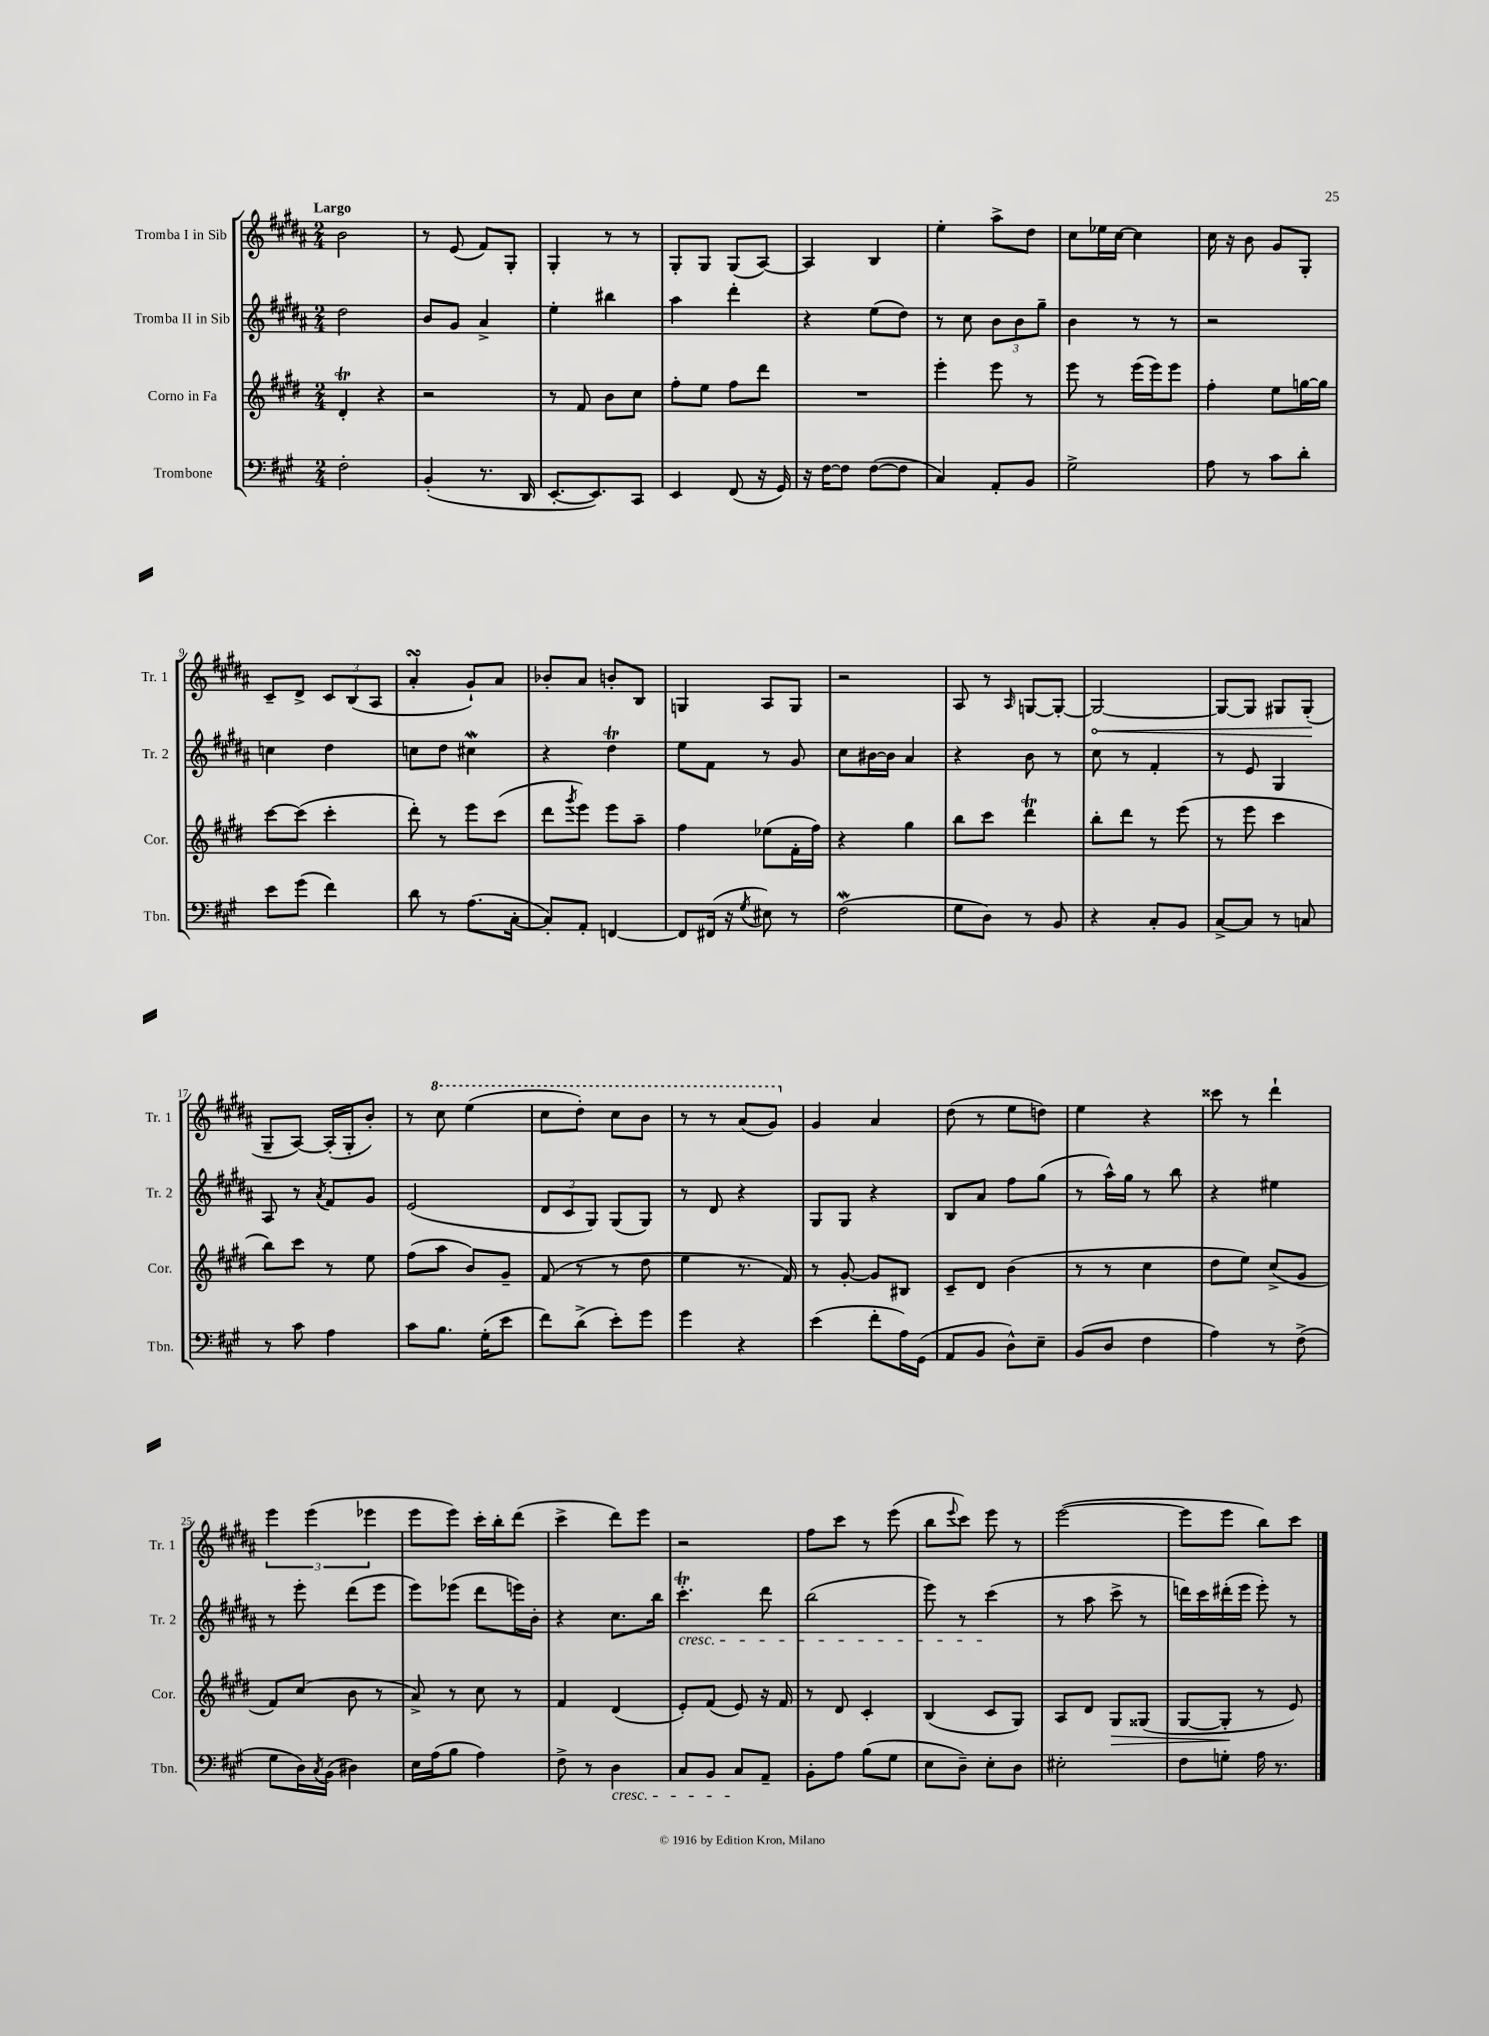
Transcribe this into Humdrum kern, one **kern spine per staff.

**kern	**kern	**kern	**kern
*staff4	*staff3	*staff2	*staff1
*clefF4	*clefG2	*clefG2	*clefG2
*k[f#c#g#]	*k[f#c#g#d#]	*k[f#c#g#d#a#]	*k[f#c#g#d#a#]
*M2/4	*M2/4	*M2/4	*M2/4
2F#'\	4d#'/	2dd#\	2b\
.	4r	.	.
=	=	=	=
(4BB'/	2r	8b/L	8r
.	.	8g#/J	(8e/
8.r	.	4a#^/	8f#/L)
.	.	.	8G#'/J
16DD/	.	.	.
=	=	=	=
[8.EE'/L	8r	4ee'\	4G#'/
.	8f#/	.	.
8.EE/])	.	.	.
.	8b\L	4bb#\	8r
8CC#/J	8cc#\J	.	8r
=	=	=	=
4EE/	8ff#'\L	4aa#\	8G#'/L
.	8ee\J	.	8G#/J
(8FF#/	8ff#\L	4ddd#'\	(8G#/L
16r	8ddd#\J	.	[8A#/J)
16GG#/)	.	.	.
=	=	=	=
16r	2r	4r	4A#/]
[16F#\LK	.	.	.
8F#\]J	.	.	.
([8F#\L	.	(8ee\L	4B/
8F#\]J	.	8dd#\J)	.
=	=	=	=
4C#/)	4eee'\	8r	4ee'\
.	.	8cc#\	.
8AA'/L	8eee\	12b\L	8aa#^\L
.	.	12b\	.
8BB/J	8r	.	8dd#\J
.	.	12gg#~\J	.
=	=	=	=
2G#^\	8eee\	4b\	8cc#\L
.	8r	.	16ee-\L
.	.	.	[16cc#\JJ
.	(16eee\LL	8r	4cc#\]
.	16eee\J)	.	.
.	8eee\J	8r	.
=	=	=	=
8A\	4ff#'\	2r	16cc#\
.	.	.	16r
8r	.	.	8b\
8c#\L	8ee\L	.	8g#/L
8d'\J	[16gg\L	.	8G#'/J
.	16gg\]JJ	.	.
=	=	=	=
8e\L	[8ccc#\L	4cc\	8c#~/L
(8g#\J	(8ccc#\]J	.	8d#^/J
4f#\)	4ccc#'\	4dd#\	12c#/L
.	.	.	(12B/
.	.	.	12A#/J
=	=	=	=
8d\	8ddd#'\)	8cc\L	4a#'/
8r	8r	8dd#\J	.
(8.A\L	8eee\L	4cc#\	8g#`/L)
.	(8ccc#\J	.	8a#/J
[16C#'\Jk	.	.	.
=	=	=	=
8C#'/]L)	8ddd#\L	4r	8b-'/L
.	8qggg#/	.	.
8AA'/J	8eee\J)	.	8a#/J
[4FF/	8eee\L	4dd#\	8b'/L
.	8aa~\J	.	8B/J
=	=	=	=
8FF/]L	4ff#\	8ee\L	4G/
(16FF#/Jk	.	8f#\J	.
16r	.	.	.
8qG#/	.	.	.
8E#\)	(8ee-\L	8r	8A#/L
8r	16f#'\L	8g#/	8G/J
.	16ff#\JJ)	.	.
=	=	=	=
(2F#\	4r	8cc#\L	2r
.	.	[16b#\L	.
.	.	16b#\]JJ	.
.	4gg#\	4a#/	.
=	=	=	=
8G#\L	8bb\L	4r	8A#/
8D\J)	8ccc#\J	.	8r
.	.	.	16qqA#/
8r	4ddd#\	8b\	[8G/L
8BB/	.	8r	8G'/_J
=	=	=	=
4r	8bb'\L	8cc#\	2G/_
.	8ddd#\J	8r	.
8C#'/L	8r	4f#'/	.
8BB/J	(8eee\	.	.
=	=	=	=
[8C#^/L	8r	8r	8G/_L
8C#/]J	8eee\	8e/	8G/]J
8r	4ccc#\	4G#/	8G#/L
8C/	.	.	(8G#'/J
=	=	=	=
8r	8bb\L)	8A#/	8G#~/L
8c#\	8ccc#\J	8r	[8A#/J)
.	.	8qa#/	.
4A\	8r	8f#/L	(16A#'/]LL
.	.	.	16G#'/J
.	8ee\	8g#/J	8b'/J)
=	=	=	=
8c#\L	(8ff#\L	(2e/	8r
8.B\J	8aa\J	.	8ccc#\
.	8b/L)	.	(4eee\
(16G#'\LK	.	.	.
8e\J	8g#~/J	.	.
=	=	=	=
8f#\L)	(8f#/	12d#/L	8ccc#\L
.	.	12c#/	.
(8d^\J	8r	.	8ddd#'\J)
.	.	12G#/J)	.
8e'\L)	8r	(8G#/L	8ccc#\L
8g#\J	8dd#\	8G#/J)	8bb\J
=	=	=	=
4g#\	4ee\	8r	8r
.	.	8d#/	8r
4r	8.r	4r	(8aa#/L
.	.	.	8gg#/J)
.	16f#/)	.	.
=	=	=	=
(4e\	8r	8G#/L	4g#/
.	[8g#'/	8G#/J	.
8f#'\L	8g#/]L	4r	4a#/
16A\L)	8B#/J	.	.
(16GG#\JJ	.	.	.
=	=	=	=
8AA/L	8c#~/L	8B/L	(8dd#\
8BB/J	8d#/J	8a#/J	8r
8D^^\L)	(4b\	8ff#\L	8ee\L
8E~\J	.	(8gg#\J	8dd\J)
=	=	=	=
(8BB/L	8r	8r	4ee\
8D/J	8r	16aa#^^\LL)	.
.	.	16gg#\JJ	.
4F#\	4cc#\	8r	4r
.	.	8bb\	.
=	=	=	=
4A\)	8dd#\L	4r	8ccc##\
.	8ee\J)	.	8r
8r	(8cc#^/L	4ee#\	4ddd#`\
(8F#^\	8g#/J	.	.
=	=	=	=
8G#\L	8f#/L)	8r	6eee\
16D\L)	(8cc#/J	8eee'\	.
.	.	.	(6eee\
8qC#/	.	.	.
(16BB\JJ	.	.	.
4D#\)	8b\	(8ddd#\L	.
.	.	.	6eee-\
.	8r	8eee\J	.
=	=	=	=
16E\LL	8a^/)	8eee\L)	8eee\L
(16A\J	.	.	.
8B\J	8r	(8eee-\J	8eee\J)
4A\)	8cc#\	8ddd#\L	16ccc#'\LL
.	.	.	16bb'\J
.	8r	16eee\L)	(8ddd#\J
.	.	16b'\JJ	.
=	=	=	=
8F#^\	4f#/	4r	4ccc#^\
8r	.	.	.
4D\	(4d#/	8.cc#\L	8ddd#\L)
.	.	.	8eee\J
.	.	16bb\Jk	.
=	=	=	=
8C#/L	8e'/L)	4.ccc#'\	2r
8BB/J	(8f#/J	.	.
8C#/L	8e/)	.	.
8AA~/J	16r	8ddd#\	.
.	16f#/	.	.
=	=	=	=
8BB'\L	8r	(2bb\	8ff#\L
8A\J	8d#/	.	8ccc#\J
(8B\L	4c#'/	.	8r
8G#\J	.	.	(8eee\
=	=	=	=
8E\L	(4B/	8eee\)	8bb\L
.	.	.	8qqeee/
8D~\J)	.	8r	8ccc#\J)
8E'\L	8c#/L	(4ccc#\	8eee\
8D\J	8G#/J)	.	8r
=	=	=	=
2E#'\	8A/L	8r	([2eee\
.	8d#/J	8aa#\	.
.	8G#/L	8ccc#^\	.
.	(8G##/J	8r	.
=	=	=	=
8F#\L	[8G#/L	16ddd\LL)	8eee\]L
.	.	16ccc#\	.
8G'\J	8G#'/]J	(16ddd#'\	8eee\J
.	.	16eee\JJ	.
16A\	8r	8eee'\)	8bb\L)
8.r	.	.	.
.	8e/)	8r	8ccc#\J
==	==	==	==
*-	*-	*-	*-
